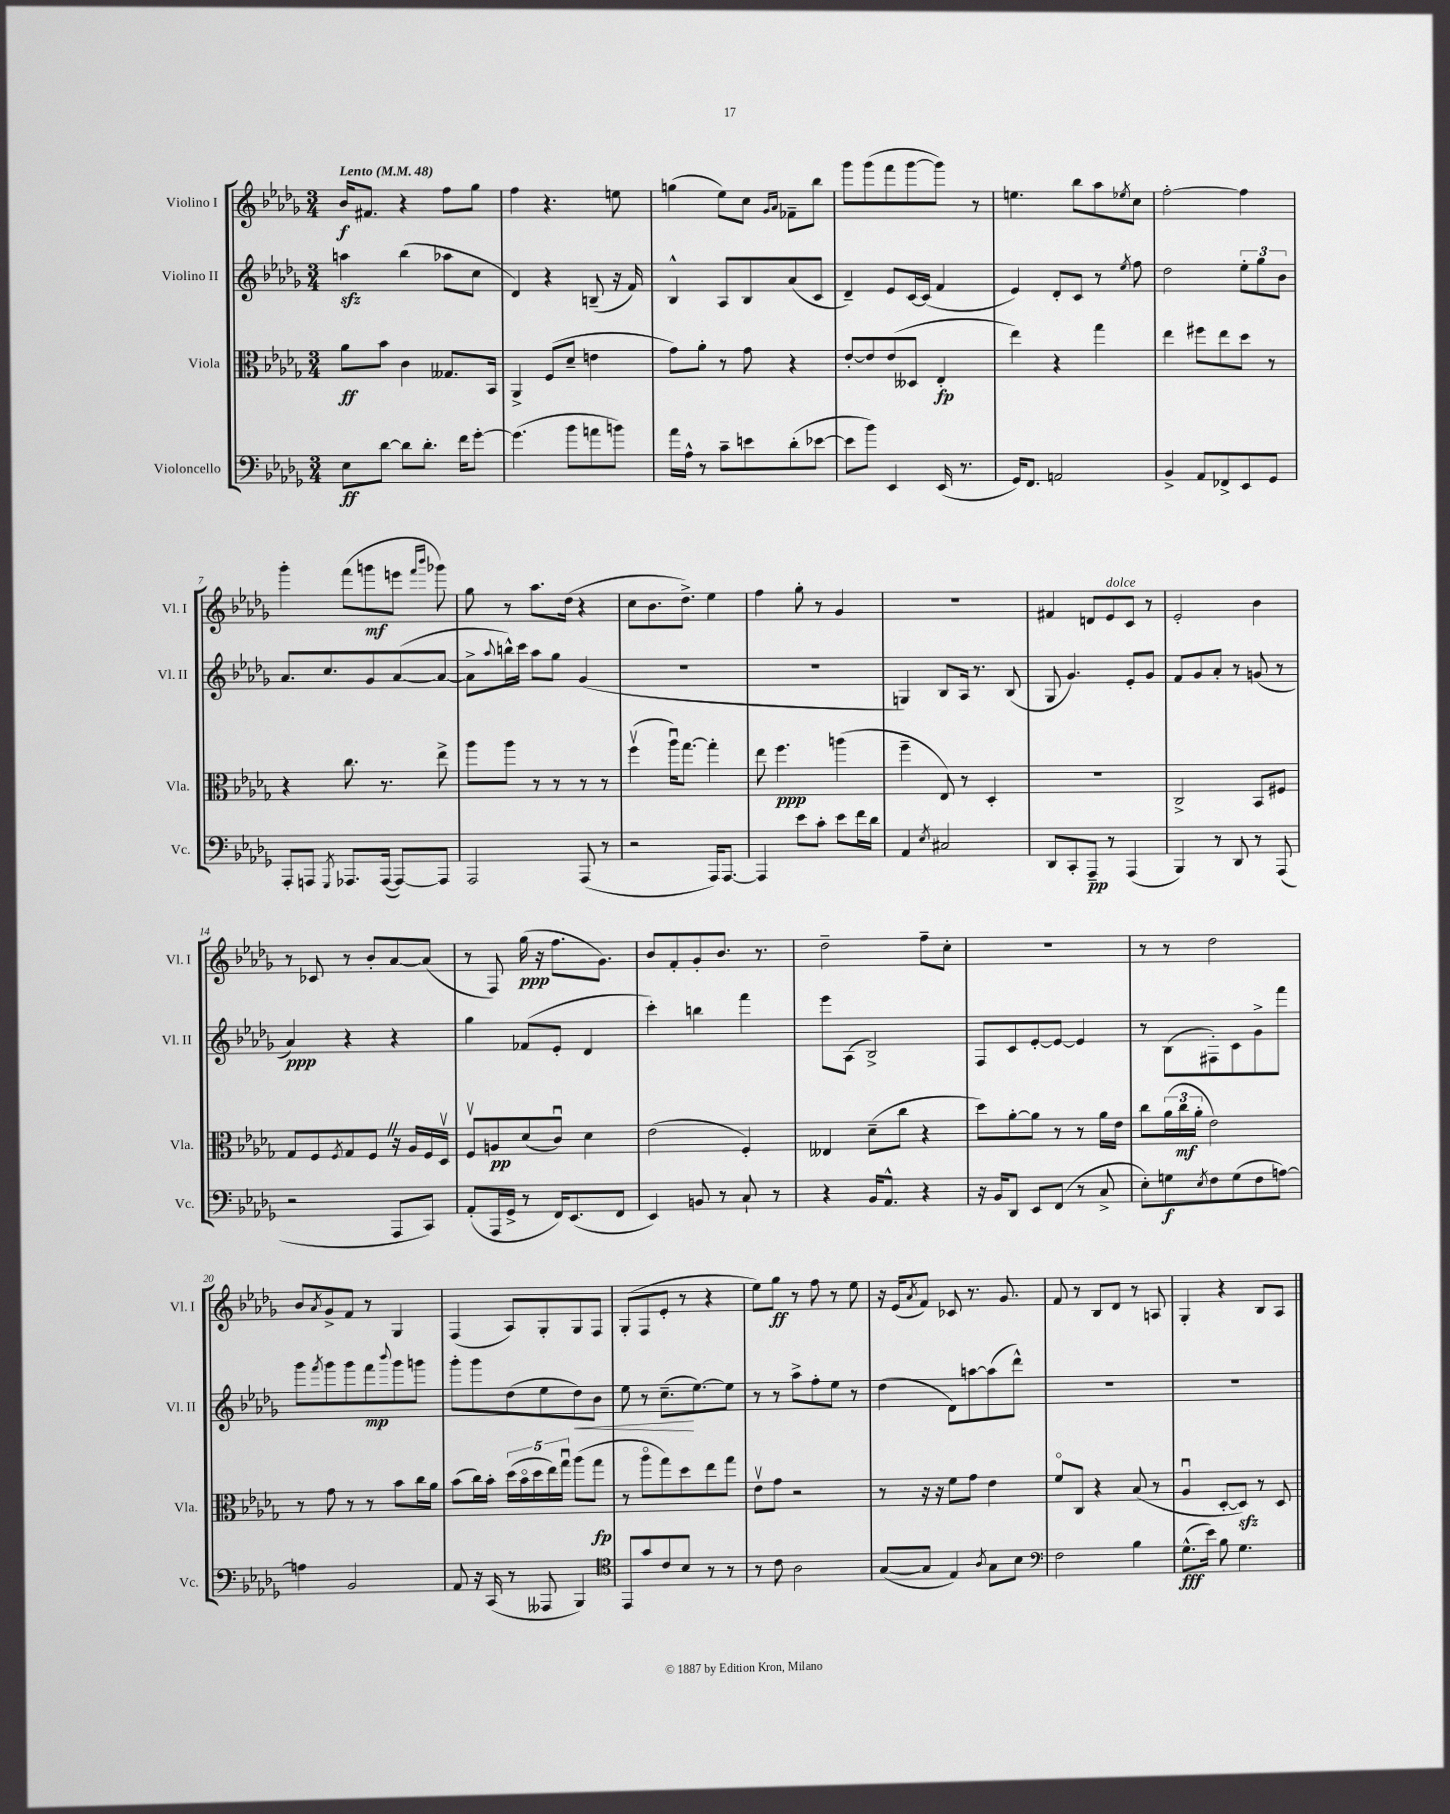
<<
\new StaffGroup <<
\new Staff = "s0" \with { instrumentName = "Violino I" shortInstrumentName = "Vl. I" } {
    \clef treble \key des \major \numericTimeSignature \time 3/4 \tempo "Lento" 4 = 48
    bes'16\f fis'8. r4 f''8 ges''8 |
    f''4 r4. e''8 |
    g''4( ees''8) c''8 \grace { ges'16 aes'16 } fes'8-- bes''8 |
    ges'''8 ges'''8( f'''8 ges'''8~ ges'''8) r8 |
    e''4. bes''8 aes''8 \acciaccatura { ees''8 } c''8 |
    f''2~-. f''4 |
    ges'''4-. f'''8( g'''8\mf e'''8 \grace { f'''16 bes'''16 } ges'''8) |
    ges''8 r8 aes''8. des''16( r4 |
    c''8 bes'8. des''8.->) ees''4 |
    f''4 ges''8-. r8 ges'4 |
    R2. |
    fis'4 d'8 ees'8^\markup { \italic "dolce" } c'8 r8 |
    ees'2-. bes'4 |
    r8 ces'8 r8 bes'8-. aes'8~ aes'8( |
    r8 f8) ges''16\ppp( r16 f''8. ges'8.) |
    bes'8 f'8-. ges'8-. bes'8. r8. |
    des''2-- f''8-- c''8-. |
    R2. |
    r8 r8 des''2 |
    bes'8 \acciaccatura { aes'8 } ges'8-> f'8 r8 ges4 |
    f4( aes8) ges8-. ges8 f8 |
    ges8-.( f8 ees'8-. r8 r4 |
    ees''8) ges''8\ff r8 f''8 r8 ees''8 |
    r16 ees'16( \acciaccatura { aes'8 } f'8) ces'8 r8. ges'8. |
    f'8 r8 bes8 des'8 r8 a8 |
    ges4-. r4 bes8 aes8 \bar "|." |
}
\new Staff = "s1" \with { instrumentName = "Violino II" shortInstrumentName = "Vl. II" } {
    \clef treble \key des \major \numericTimeSignature \time 3/4
    a''4\sfz bes''4( aes''8 c''8 |
    des'4) r4 b8--( r16 f'16) |
    bes4-^ aes8 bes8 aes'8( c'8 |
    des'4--) ees'8 c'16~ c'16( f'4 |
    ees'4) des'8-. c'8 r8 \acciaccatura { ees''8 } f''8 |
    des''2 \tuplet 3/2 { ees''8-. ges''8 bes'8 } |
    aes'8. c''8. ges'8 aes'8~( aes'8~ |
    aes'8-> \appoggiatura { aes''8 } b''16-^) c'''16 aes''8 ges''8 ges'4( |
    R2. |
    R2. |
    g4) bes8 aes16 r8. bes8( |
    ges8 ges'4.) ees'8-. ges'8 |
    f'8 ges'8 aes'8-. r8 g'8( r8 |
    aes'4\ppp) r4 r4 |
    ges''4 fes'8( ees'8-. des'4 |
    c'''4-.) b''4 f'''4 |
    ees'''8 aes8( bes2->) |
    f8 c'8 ees'8~-. ees'8~ ees'4 |
    r8 bes8( fis8-.) c'8 ges'8-> f'''8 |
    ges'''8 \acciaccatura { f'''8 } ges'''8 ges'''8 f'''8\mp \appoggiatura { bes'''8 } ges'''8 g'''8 |
    ges'''8-. ges'''8 des''8( ees''8 des''8\<) bes'8 |
    ees''8 r8 c''8.--\!( ees''8.~) ees''8 |
    r8 r8 aes''8-> f''8-. ees''8 r8 |
    des''4( des'8) a''8~ a''8( des'''8-^) |
    R2. |
    R2. \bar "|." |
}
\new Staff = "s2" \with { instrumentName = "Viola" shortInstrumentName = "Vla." } {
    \clef alto \key des \major \numericTimeSignature \time 3/4
    aes'8\ff bes'8 c'4 geses8. bes,16 |
    aes,4-> f8( des'8-- e'4 |
    ges'8) aes'8-. r8 ges'8 r4 |
    ees'8~-. ees'8 ees'8( deses8 ees4-.\fp |
    ees''4) r4 ges''4 |
    ees''4 fis''8 ees''8 des''8 r8 |
    r4 c''8. r8. ees''8-> |
    aes''8 aes''8 r8 r8 r8 r8 |
    f''4\upbow( aes''16\downbow) ges''8.~ ges''4-. |
    ees''8 f''4.\ppp a''4( |
    f''4-- ees8) r8 des4-. |
    R2. |
    c2-> bes,8 fis8 |
    ges8 f8 \acciaccatura { f8 } ges8 f8 \once \override BreathingSign.text = \markup { \musicglyph "scripts.caesura.straight" } \breathe r16 aes16 f16 des16\upbow |
    f8\upbow a8\pp des'8( c'8\downbow) des'4 |
    ees'2( f4-.) |
    eeses4 des'8--( c''8 r4 |
    des''8) aes'8~-. aes'8 r8 r8 aes'16 ees'16 |
    c''8 \tuplet 3/2 { aes'16( c''16\mf aes'16-. } ees'2) |
    r8 ges'8 r8 r8 bes'8 c''16 aes'16 |
    bes'8( c''16) bes'16-. \tuplet 5/4 { des''16( bes'16\flageolet des''16 ees''16) ges''16\downbow } aes''8( ges''8\fp |
    r8 aes''8\flageolet ges''8) des''8 ees''8 ges''8 |
    ees'8\upbow ges'8 r2 |
    r8 r16 r16 f'8 ges'8 ees'4 |
    f'8\flageolet c8 r4 bes8( r8 |
    aes4\downbow des8~-. des8\sfz) r8 des8 \bar "|." |
}
\new Staff = "s3" \with { instrumentName = "Violoncello" shortInstrumentName = "Vc." } {
    \clef bass \key des \major \numericTimeSignature \time 3/4
    ees8\ff des'8~ des'8 des'8.-. f'16 ges'8~-. |
    ges'4.( bes'8 a'8 b'8) |
    aes'16 aes16-^ r8 c'8-- e'8 des'8-.( ees'8~ |
    ees'8 bes'8) ees,4 ees,16( r8. |
    ges,16) f,8. a,2 |
    bes,4-> aes,8 fes,8-> ees,8 ges,8 |
    aes,,8-. a,,8 \acciaccatura { ges,,8 } aes,,8. aes,,16~( aes,,8~) aes,,8 |
    aes,,2 aes,,8( r8 |
    r2 aes,,16) aes,,8.~ |
    aes,,4 ees'8 c'8-. ees'8 f'16 des'16 |
    aes,4 \acciaccatura { ees8 } cis2 |
    des,8 c,8-. aes,,8--\pp r8 aes,,4( |
    bes,,4) r8 des,8 r8 aes,,8( |
    r2 aes,,8 c,8) |
    aes,8-.( aes,,16 ges,16-> r8 f,16) ees,8.( f,8 |
    ees,4) b,8 r8 c8-! r8 |
    r4 bes,16 aes,8.-^ r4 |
    r16 bes,16 des,8 ees,8 f,8( r8 c8-> |
    ees8-.) g8\f \acciaccatura { ees8 } f8 g8( f8 a8~) |
    a4 bes,2 |
    aes,8 r16 c,16( r8 aeses,,8 bes,,4) |
    \clef tenor ees,8 ges'8 c'8 bes8 r8 r8 |
    r8 c'8 aes2 |
    ges8~( ges8 ees4) \acciaccatura { aes8 } ges8 bes8 |
    \clef bass f2 bes4 |
    ges8.-^\fff( ees'16) bes8 ges4. \bar "|." |
}
>>
>>
